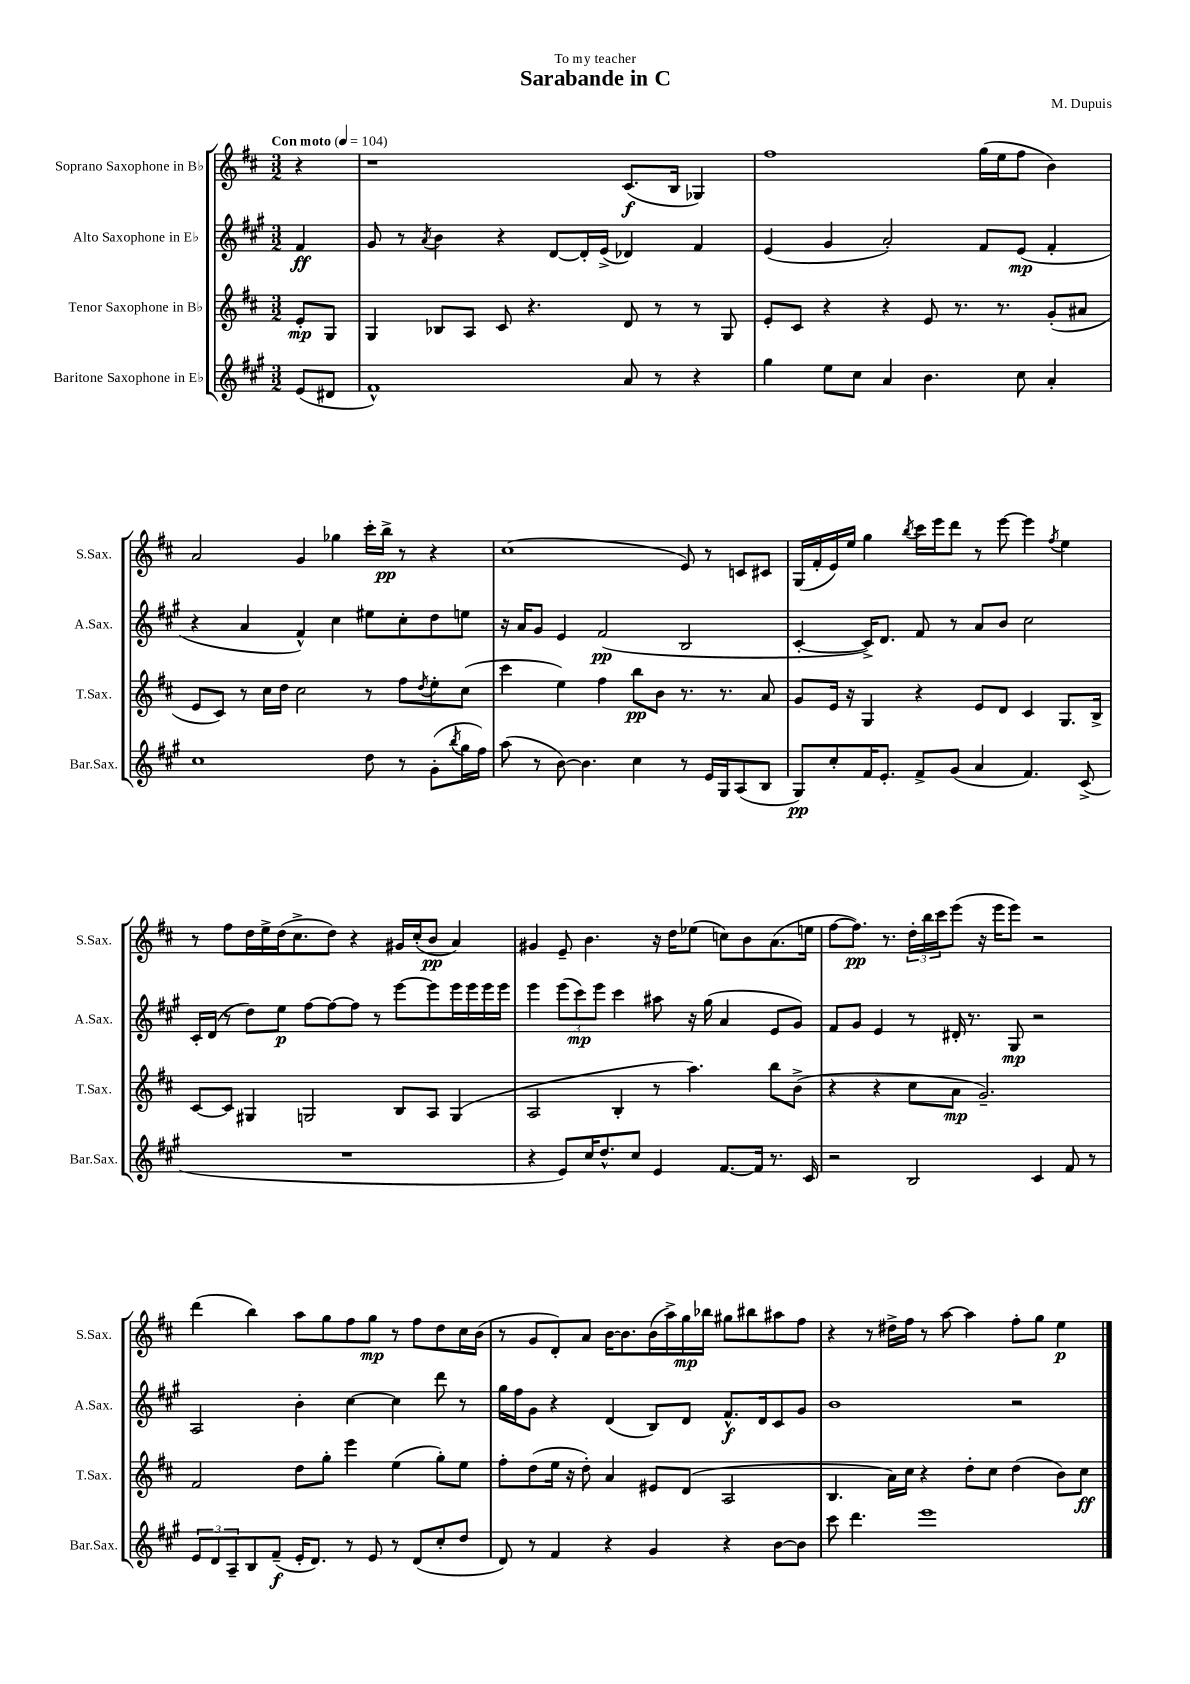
\header { title = "Sarabande in C" composer = "M. Dupuis" dedication = "To my teacher" }
<<
\new StaffGroup <<
\new Staff = "s0" \with { instrumentName = "Soprano Saxophone in Bb" shortInstrumentName = "S.Sax." } {
    \clef treble \key d \major \numericTimeSignature \time 3/2 \partial 4 \tempo "Con moto" 4 = 104
    r4 |
    r1 cis'8.\f( b16 ges4) |
    fis''1 g''16( e''16 fis''8 b'4) |
    a'2 g'4 ges''4 cis'''16-. b''16->\pp r8 r4 |
    cis''1( e'8) r8 c'8 cis'8 |
    g16( fis'16-. e'16) e''16 g''4 \acciaccatura { b''8 } cis'''16 e'''16 d'''8 r8 e'''8~ e'''4 \acciaccatura { fis''8 } e''4 |
    r8 fis''8 d''16 e''16-> d''16( cis''8.-> d''8) r4 gis'16 cis''16-.( b'8\pp a'4) |
    gis'4 e'8-- b'4. r16 d''16 ees''8( c''8) b'8 a'8.( e''16 |
    fis''8~ fis''8.\pp) r8. \tuplet 3/2 { d''16-. b''16 cis'''16 } e'''8( r16 e'''16 e'''8) r2 |
    d'''4( b''4) a''8 g''8 fis''8 g''8\mp r8 fis''8 d''8 cis''16 b'16( |
    r8 g'8 d'8-.) a'8 b'16~ b'8. b'16( a''16->) g''16\mp bes''16 gis''8 bis''8 ais''8 fis''8 |
    r4 r8 dis''16-> fis''16 r8 a''8~ a''4 fis''8-. g''8 e''4\p \bar "|." |
}
\new Staff = "s1" \with { instrumentName = "Alto Saxophone in Eb" shortInstrumentName = "A.Sax." } {
    \clef treble \key a \major \numericTimeSignature \time 3/2 \partial 4
    fis'4\ff |
    gis'8 r8 \acciaccatura { a'8 } b'4 r4 d'8~ d'16-. e'16->( des'4) fis'4 |
    e'4( gis'4 a'2-.) fis'8 e'8\mp( fis'4-. |
    r4 a'4 fis'4-^) cis''4 eis''8 cis''8-. d''8 e''8 |
    r16 a'16 gis'8 e'4 fis'2\pp( b2 |
    cis'4~-. cis'16->) d'8. fis'8 r8 a'8 b'8 cis''2 |
    cis'16-. d'16( r8 d''8) e''8\p fis''8~ fis''8~ fis''8 r8 e'''8~ e'''8 e'''16 e'''16 e'''16 e'''16 |
    e'''4 \tuplet 3/2 { e'''8( cis'''8\mp) e'''8 } cis'''4 ais''8 r16 gis''16( a'4 e'8 gis'8) |
    fis'8 gis'8 e'4 r8 dis'16-. r8. gis8\mp r2 |
    a2 b'4-. cis''4~ cis''4 d'''8 r8 |
    gis''16 fis''16 gis'8 r4 d'4( b8) d'8 fis'8.-^\f d'16 cis'8 gis'8 |
    b'1 r2 \bar "|." |
}
\new Staff = "s2" \with { instrumentName = "Tenor Saxophone in Bb" shortInstrumentName = "T.Sax." } {
    \clef treble \key d \major \numericTimeSignature \time 3/2 \partial 4
    e'8-.\mp g8 |
    g4 bes8 a8 cis'8 r4. d'8 r8 r8 g8 |
    e'8-. cis'8 r4 r4 e'8 r8. r8. g'8-.( ais'8 |
    e'8 cis'8) r8 cis''16 d''16 cis''2 r8 fis''8 \acciaccatura { d''8 } e''8-. cis''8( |
    cis'''4 e''4) fis''4 b''8\pp b'8 r8. r8. a'8 |
    g'8 e'16 r16 g4 r4 e'8 d'8 cis'4 g8. b16-> |
    cis'8~ cis'8 gis4 g2 b8 a8 g4( |
    a2 b4-. r8 a''4.) b''8 b'8->( |
    r4 r4 cis''8 a'8\mp g'2.--) |
    fis'2 d''8 g''8-. e'''4 e''4( g''8-.) e''8 |
    fis''8-. d''8( e''16 r16 d''8-.) a'4 eis'8 d'8( a2 |
    b4. a'16) cis''16 r4 d''8-. cis''8 d''4( b'8) cis''8\ff \bar "|." |
}
\new Staff = "s3" \with { instrumentName = "Baritone Saxophone in Eb" shortInstrumentName = "Bar.Sax." } {
    \clef treble \key a \major \numericTimeSignature \time 3/2 \partial 4
    e'8( dis'8 |
    fis'1-^) a'8 r8 r4 |
    gis''4 e''8 cis''8 a'4 b'4. cis''8 a'4-. |
    cis''1 d''8 r8 gis'8-.( \acciaccatura { b''8 } gis''16 fis''16) |
    a''8( r8 b'8~) b'4. cis''4 r8 e'16 gis16 a8( b8 |
    gis8\pp) cis''8-. fis'16 e'8.-. fis'8-> gis'8( a'4 fis'4.) cis'8->( |
    R1. |
    r4 e'8) cis''16 d''8.-^ cis''8 e'4 fis'8.~ fis'16 r8. cis'16 |
    r2 b2 cis'4 fis'8 r8 |
    \tuplet 3/2 { e'8 d'8 a8-- } b8 fis'8--\f( e'16-. d'8.) r8 e'8 r8 d'8( cis''8-. d''8 |
    d'8) r8 fis'4 r4 gis'4 r4 b'8~ b'8 |
    cis'''8 d'''4. e'''1 \bar "|." |
}
>>
>>
\layout { \context { \Score \remove "Bar_number_engraver" } }
